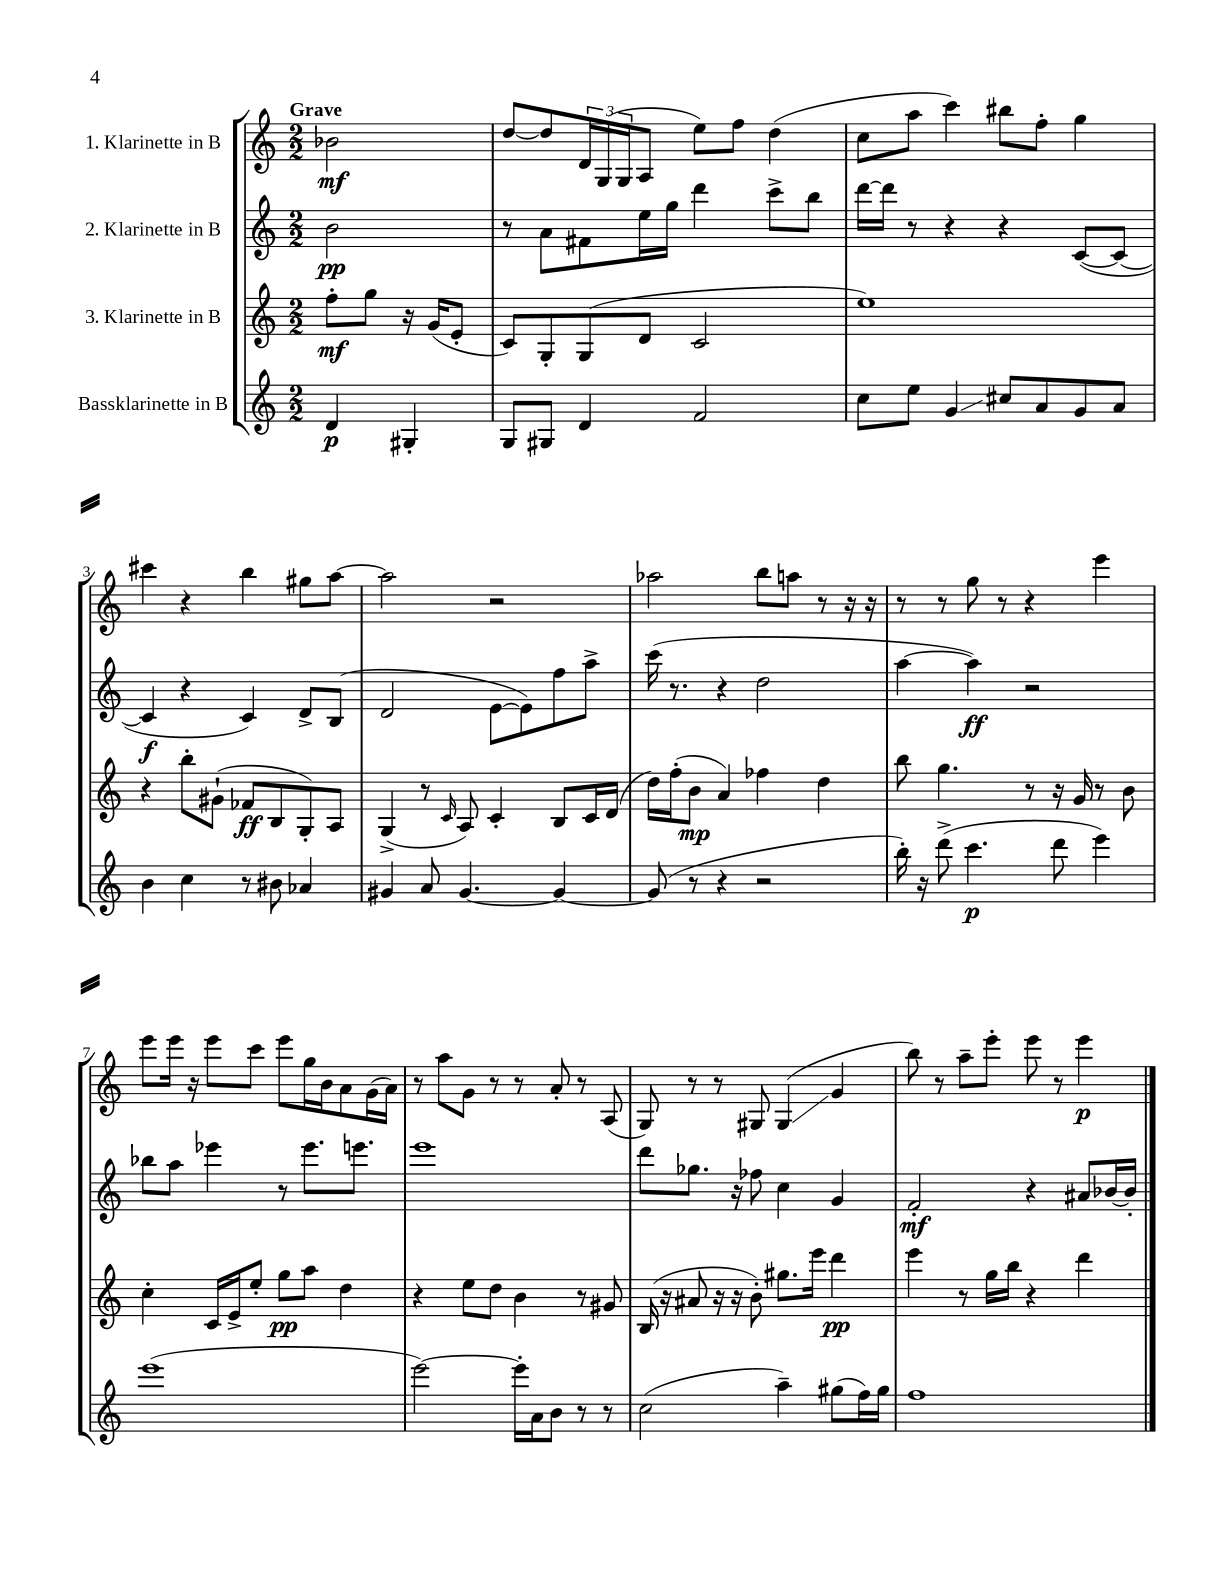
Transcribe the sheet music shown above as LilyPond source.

<<
\new StaffGroup <<
\new Staff = "s0" \with { instrumentName = "1. Klarinette in B" } {
    \clef treble \key c \major \numericTimeSignature \time 2/2 \partial 2 \tempo "Grave"
    bes'2\mf |
    d''8~ d''8 \tuplet 3/2 { d'16 g16( g16 } a8 e''8) f''8 d''4( |
    c''8 a''8 c'''4) bis''8 f''8-. g''4 |
    cis'''4 r4 b''4 gis''8 a''8~ |
    a''2 r2 |
    aes''2 b''8 a''8 r8 r16 r16 |
    r8 r8 g''8 r8 r4 e'''4 |
    e'''8 e'''16 r16 e'''8 c'''8 e'''8 g''16 b'16 a'8 g'16( a'16) |
    r8 a''8 g'8 r8 r8 a'8-. r8 a8( |
    g8) r8 r8 gis8 gis4\glissando( g'4 |
    b''8) r8 a''8-- e'''8-. e'''8 r8 e'''4\p \bar "|." |
}
\new Staff = "s1" \with { instrumentName = "2. Klarinette in B" } {
    \clef treble \key c \major \numericTimeSignature \time 2/2 \partial 2
    b'2\pp |
    r8 a'8 fis'8 e''16 g''16 d'''4 c'''8-> b''8 |
    d'''16~ d'''16 r8 r4 r4 c'8~( c'8~ |
    c'4\f r4 c'4) d'8-> b8( |
    d'2 e'8~ e'8) f''8 a''8-> |
    c'''16( r8. r4 d''2 |
    a''4~ a''4\ff) r2 |
    bes''8 a''8 ees'''4 r8 ees'''8. e'''8. |
    e'''1 |
    d'''8 ges''8. r16 fes''8 c''4 g'4 |
    f'2-.\mf r4 ais'8 bes'16~ bes'16-. \bar "|." |
}
\new Staff = "s2" \with { instrumentName = "3. Klarinette in B" } {
    \clef treble \key c \major \numericTimeSignature \time 2/2 \partial 2
    f''8-.\mf g''8 r16 g'16( e'8-. |
    c'8) g8-. g8( d'8 c'2 |
    e''1) |
    r4 b''8-. gis'8-!( fes'8\ff b8 g8-.) a8 |
    g4->( r8 \grace { c'16 } a8) c'4-. b8 c'16 d'16( |
    d''16) f''16-.( b'8\mp a'4) fes''4 d''4 |
    b''8 g''4. r8 r16 g'16 r8 b'8 |
    c''4-. c'16 e'16-> e''8-. g''8\pp a''8 d''4 |
    r4 e''8 d''8 b'4 r8 gis'8 |
    b16( r16 ais'8 r16 r16 b'8-.) gis''8. e'''16 d'''4\pp |
    e'''4 r8 g''16 b''16 r4 d'''4 \bar "|." |
}
\new Staff = "s3" \with { instrumentName = "Bassklarinette in B" } {
    \clef treble \key c \major \numericTimeSignature \time 2/2 \partial 2
    d'4\p gis4-. |
    g8 gis8 d'4 f'2 |
    c''8 e''8 g'4\glissando cis''8 a'8 g'8 a'8 |
    b'4 c''4 r8 bis'8 aes'4 |
    gis'4 a'8 gis'4.~ gis'4~ |
    gis'8( r8 r4 r2 |
    b''16-.) r16 d'''8->( c'''4.\p d'''8 e'''4) |
    e'''1( |
    e'''2~) e'''16-. a'16 b'8 r8 r8 |
    c''2( a''4--) gis''8( f''16) gis''16 |
    f''1 \bar "|." |
}
>>
>>
